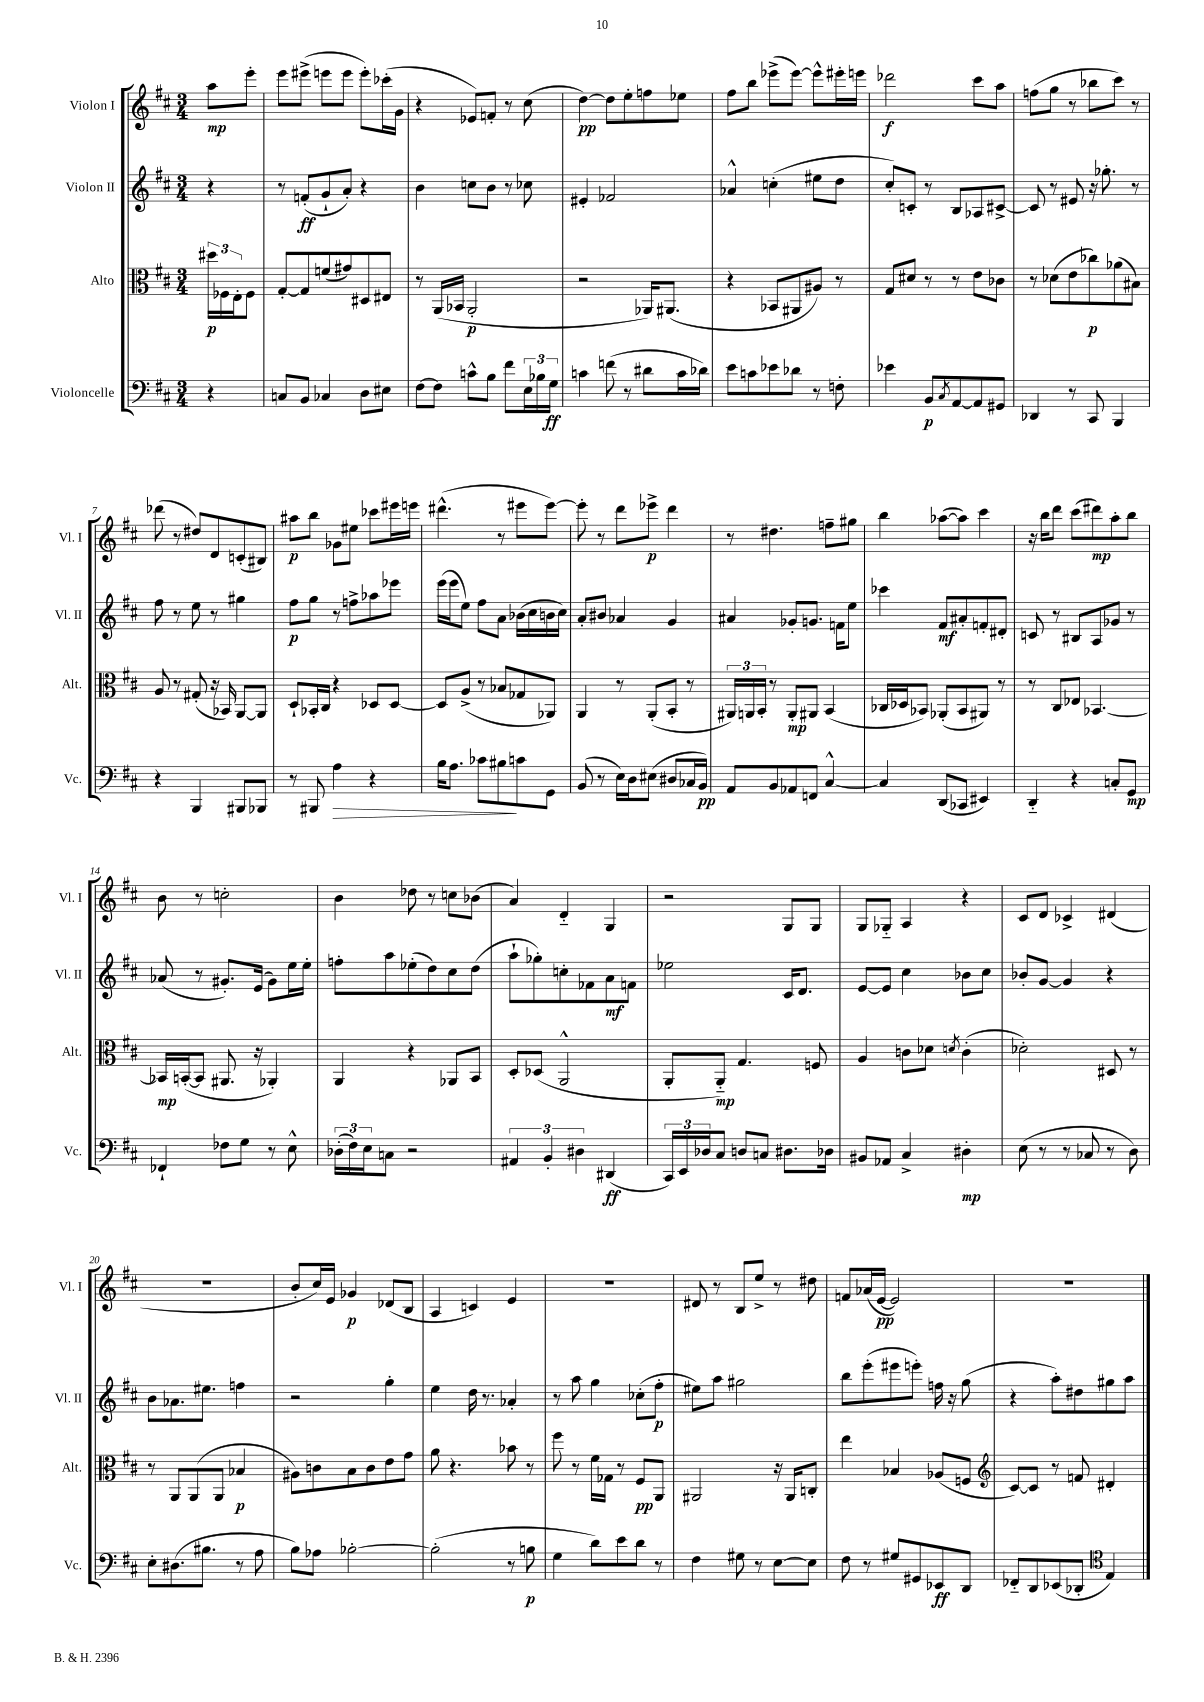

**kern	**kern	**kern	**kern
*staff4	*staff3	*staff2	*staff1
*clefF4	*clefC3	*clefG2	*clefG2
*k[f#c#]	*k[f#c#]	*k[f#c#]	*k[f#c#]
*M3/4	*M3/4	*M3/4	*M3/4
4r	24dd#\LL	4r	8aa\L
.	24F-\	.	.
.	24E'\J	.	.
.	8F-\J	.	8eee'\J
=	=	=	=
8C/L	[8G'/L	8r	8eee\L
8BB/J	8G/]	(8f'/L	(8eee#^\J
4C-/	(8f/	8g`/	8eee\L
.	8g#/)	8a'/J)	8eee\J
8D\L	8D#/	4r	8eee'\L)
8E#\J	8E#/J	.	(16ccc-'\L
.	.	.	16g\JJ
=	=	=	=
[8F#\L	8r	4b\	4r
8F#\]J	(16AA/LL	.	.
.	16BB-/JJ	.	.
8c^^\L	2AA'/	8cc\L	8e-/L)
8B\J	.	8b\J	8f'/J
8f#\L	.	8r	8r
24E\L	.	8cc-\	(8cc#\
24B-\	.	.	.
24G\JJ	.	.	.
=	=	=	=
4c\	2r	4e#'/	[4dd\)
(8f\	.	2f-/	8dd\]L
8r	.	.	8ee'\
8d#\L	16AA-/LK)	.	8ff\
.	(8.AA#/J	.	.
16c\L	.	.	8ee-\J
16d-\JJ)	.	.	.
=	=	=	=
8e\L	4r	4a-^^/	8ff#\L
8c\	.	.	8bb\J
8e-\	8BB-/L	(4cc'\	(8eee-^\L
8d-\J	8AA#/	.	[8eee-\J)
8r	8A#/J)	8ee#\L	8eee-^^\]L
8F'\	8r	8dd\J	16eee#'\L
.	.	.	16eee\JJ
=	=	=	=
4e-\	8G/L	8cc#'/L)	2ddd-\
.	8d#/J	8c'/J	.
8BB/L	8r	8r	.
8qC#/	.	.	.
[8AA/	8r	8B/L	.
8AA/]	8e\L	8A-/	8ccc#\L
8GG#/J	8c-\J	[8c#^/J	8aa\J
=	=	=	=
4DD-/	8r	8c#/]	(8ff\L
.	(8d-\L	8r	8gg\J
8r	8e\	8e#/	8r
8CC#/	8cc-\)	16r	8bb-\L
.	.	8.gg-'\	.
4BBB/	(8a-\	.	8ccc#\J)
.	8B#\J)	8r	8r
=	=	=	=
4r	8A/	8ff#\	(8ddd-\
.	8r	8r	8r
4BBB/	(8G#'/	8ee\	8dd#/L)
.	16r	8r	8d/
.	16BB-/)	.	.
8BBB#/L	[8AA/L	4gg#\	(8c'/
8BBB-/J	8AA/]J	.	8B#/J)
=	=	=	=
8r	8D`/L	8ff#\L	8aa#\L
8BBB#/	16BB-'/L	8gg\J	8bb\J
.	16C#/JJ	.	.
4A\	4r	8r	8g-\L
.	.	8ff^\L	8ee#\J
4r	8D-/L	8aa-\	8ccc-\L
.	[8D-/J	8eee-\J	16eee#\L
.	.	.	16eee\JJ
=	=	=	=
16B\LK	8D-/]L	(16eee\LL	(4.ddd#^^\
8.A\J	.	16eee\J	.
.	(8A^/J	8ee\J)	.
8c-\L	8r	8ff#\L	.
8B#\	8B-/L	8a\J	8r
8c\	8G-/	(16b-\LL	8eee#\L
.	.	16cc#\	.
8GG\J	8AA-/J)	16b\	[8eee#\J)
.	.	16cc#\JJ)	.
=	=	=	=
(8BB/	4AA/	8a'/L	8eee#'\]
8r	.	8b#/J	8r
16E\LL)	8r	4a-/	8ddd\L
16D\J	.	.	.
(8E#\J	(8AA'/L	.	8eee-^\J
8D#/L	8BB'/J	4g/	4ddd\
16C-/L	8r	.	.
16BB/JJ)	.	.	.
=	=	=	=
8AA/L	24AA#/LL)	4a#/	8r
.	24AA/	.	.
.	24BB'/JJ	.	.
8BB/	8r	.	4.dd#\
8AA-/	8AA'/L	8g-'/L	.
8FF/J	8AA#/J	8.g/J	.
[4C#^^/	(4BB/	.	8ff~\L
.	.	16f\LK	.
.	.	8ee\J	8gg#\J
=	=	=	=
4C#/]	16C-/LL	4ccc-\	4bb\
.	16D-/J	.	.
.	8BB-/J)	.	.
(8DD/L	(8AA-'/L	8f#/L	([8aa-\L
8CC-/J	8BB-/	8a#'/	8aa-\]J)
4EE#/)	8AA#/J)	8f'/	4ccc#\
.	8r	8d#'/J	.
=	=	=	=
4DD'~/	8r	8c/	16r
.	.	.	16bb\LK
.	8C#/L	8r	8ddd\J
4r	8E-/J	8B#/L	(8ccc#\L
.	[4.BB-/	8A/	8ddd#\)
8C'/L	.	8g-/J	8aa'\
8GG/J	.	8r	8bb\J
=	=	=	=
4FF-`/	16BB-/]LL	(8a-/	8b\
.	([16BB'/J	.	.
.	8BB/]J	8r	8r
8F-\L	8.AA#/	8.g#'/L)	2cc'\
8G\J	.	.	.
.	16r	(16e/Jk	.
8r	4AA-'/)	8g#\L)	.
8E^^\	.	16ee\L	.
.	.	16ee'\JJ	.
=	=	=	=
(24D-'\LL	4AA/	8ff'\L	4b\
24F#\)	.	.	.
24E\J	.	.	.
8C\J	.	8aa\	.
2r	4r	(8ee-'\	8dd-\
.	.	8dd\)	8r
.	8AA-/L	8cc#\	8cc\L
.	8BB/J	(8dd\J	(8b-\J
=	=	=	=
6AA#/	8D'/L	8aa`\L	4a/)
.	(8D-/J	8gg-'\)	.
6BB'/	.	.	.
.	2AA^^/	8cc'\	4d'~/
6D#\	.	.	.
.	.	8f-\	.
(4DD#/	.	8a\	4G/
.	.	8f\J	.
=	=	=	=
24CC#/LL)	8AA'/L	2ee-\	2r
24EE/	.	.	.
24D-/J	.	.	.
8C#/J	8AA'~/J)	.	.
8D/L	4.G/	.	.
8C/J	.	.	.
8.D#\L	.	16c#/LK	8G/L
.	.	8.d/J	.
.	8F/	.	8G/J
16D-\Jk	.	.	.
=	=	=	=
8BB#/L	4A/	[8e/L	8G/L
8AA-/J	.	8e/]J	8G-'~/J
4C#^/	8c\L	4cc#\	4A/
.	8d-\J	.	.
.	8qd/	.	.
4D#'\	(4c'\	8b-\L	4r
.	.	8cc#\J	.
=	=	=	=
(8E\	2d-'\)	8b-'/L	8c#/L
8r	.	[8g/J	8d/J
8r	.	4g/]	4c-^/
8C-/	.	.	.
8r	8D#/	4r	(4d#/
8D\)	8r	.	.
=	=	=	=
8E'\L	8r	8b\L	2.r
(8.D#\	8AA/L	8.a-\	.
.	(8AA/	.	.
8.B#\J	.	8.ee#\J	.
.	8AA/J	.	.
8r	4B-/	4ff\	.
8A\	.	.	.
=	=	=	=
8B\L)	8A#\L)	2r	8b'/L
8A-\J	8c\	.	16cc#/L)
.	.	.	16e/JJ
[2B-'\	8B\	.	4g-/
.	8c\	.	.
.	8e\	4gg'\	(8d-/L
.	8g\J	.	8B/J
=	=	=	=
(2B-'\]	8a\	4ee\	4A/
.	4.r	.	.
.	.	16dd\	4c/)
.	.	8.r	.
8r	8b-\	4a-'/	4e/
8B\	8r	.	.
=	=	=	=
4G\	8ff#\	8r	2.r
.	8r	8aa\	.
8d\L)	16f#\LL	4gg\	.
.	16G-\JJ	.	.
8e\	8r	.	.
8d\J	8F#/L	(8cc-'\L	.
8r	8AA/J	8ff#'\J	.
=	=	=	=
4F#\	2AA#/	8ee#\L)	8d#/
.	.	8aa\J	8r
8G#\	.	2gg#\	8B/L
8r	.	.	8ee^/J
[8E\L	16r	.	8r
.	16AA#/LK	.	.
8E\]J	8C'/J	.	8dd#\
=	=	=	=
8F#\	4ee\	8bb\L	8f/L
8r	.	(8eee'\	(16a-/L
.	.	.	[16e/JJ
8G#/L	4B-/	8eee#\	2e/])
8GG#/	.	8eee'\J)	.
8EE-/	(8A-/L	16ff\	.
.	.	16r	.
8DD/J	8F/J	(8gg\	.
=	=	=	=
*	*clefG2	*	*
8FF-'~/L	[8c#/L)	4r	2.r
8DD/	8c#/]J	.	.
(8EE-/	8r	8aa'\L)	.
8DD-'/J	8f/	8dd#\	.
*clefC4	*	*	*
4E/)	4d#'/	8gg#\	.
.	.	8aa\J	.
==	==	==	==
*-	*-	*-	*-
